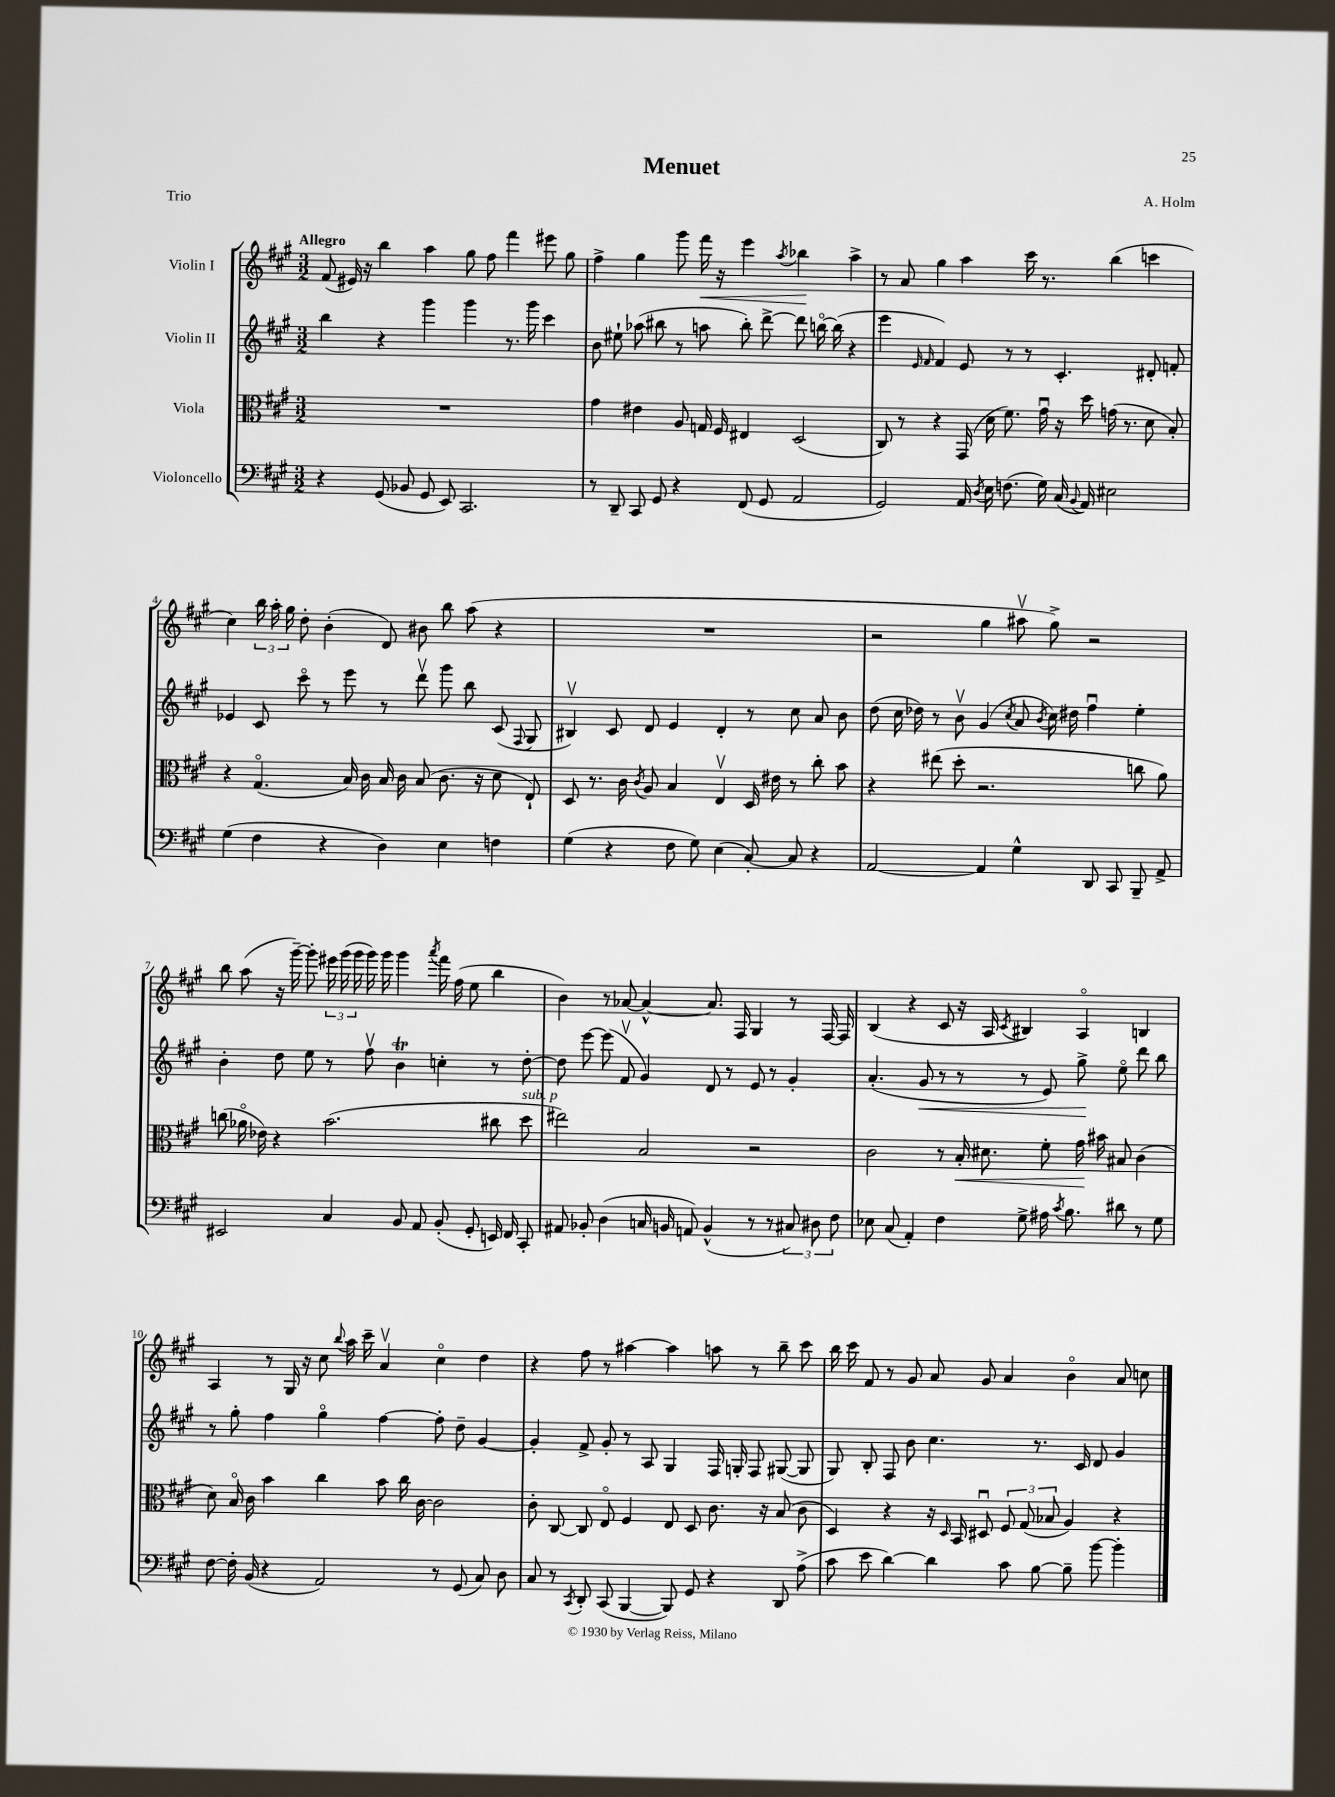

**kern	**kern	**kern	**kern
*staff4	*staff3	*staff2	*staff1
*clefF4	*clefC3	*clefG2	*clefG2
*k[f#c#g#]	*k[f#c#g#]	*k[f#c#g#]	*k[f#c#g#]
*M3/2	*M3/2	*M3/2	*M3/2
4r	1.r	4bb\	(8f#/
.	.	.	16e#/)
.	.	.	16r
(8GG#/	.	4r	4bb\
8BB-/	.	.	.
8GG#/	.	4ggg#\	4aa\
8EE/)	.	.	.
2.CC#/	.	4ggg#\	8gg#\
.	.	.	8ff#\
.	.	8.r	4fff#\
.	.	16ggg#\	.
.	.	4ccc#\	8eee#\
.	.	.	8gg#\
=	=	=	=
8r	4g#\	8b\	4ff#^\
8DD~/	.	8ee#`\	.
8CC#/	4e#\	(8aa-\	4gg#\
8GG#/	.	8bb#\	.
4r	8A/	8r	8ggg#\
.	16G/	8aa\	16fff#\
.	16F#/	.	16r
(8FF#/	4E#/	8bb#'\)	4eee\
8GG#/	.	[8ddd^\	.
.	.	.	8qaa/
2AA/	(2D/	8ddd\]	4bb-\
.	.	[16bbo\	.
.	.	(16bb\]	.
.	.	4r	4aa^\
=	=	=	=
2GG#/)	8C#/)	4eee\	8r
.	8r	.	8a/
.	.	16qqe/	.
.	.	16qqf#/	.
.	4r	4f#/)	4gg#\
16AA/	(16GG#/	8e/	4aa\
8qD/	.	.	.
16E\	16d\	.	.
(8.F\	8.f#\)	8r	.
.	.	8r	16ccc#\
16G#\)	16g#u\	.	8.r
(16C#/	16r	4.c#'/	.
8qqBB/	.	.	.
16AA/)	16dd\	.	.
2E#\	(16g\	.	(4bb\
.	8.r	.	.
.	8d\	8d#'/	4ccc\
.	8B'/)	8f'/	.
=	=	=	=
(4G#\	4r	4e-/	4cc#\)
4F#\	(4.G#o/	8c#/	24bb\
.	.	.	24aa'\
.	.	.	24gg#\
.	.	8ccc#o\	8dd'\
4r	.	8r	(4b'\
.	16B/)	8eee\	.
.	16c#\	.	.
4D\)	16B/	8r	8d/)
.	16c#\	.	.
.	(8B/	8dddv\	8b#\
4E\	8.c#\	8ggg#\	8bb\
.	.	8bb\	(8aa\
.	16r	.	.
4F\	8d\	(8c#/	4r
.	.	8qqF#/	.
.	8E`/)	8G#/	.
=	=	=	=
(4G#\	8D/	4B#v/)	1.r
.	8.r	.	.
4r	.	8c#/	.
.	16c#\	.	.
.	8qc#/	.	.
.	8A/	8d/	.
8F#\	4B/	4e/	.
8G#\)	.	.	.
(4E\	4Ev/	4d'/	.
[8C#'/)	16D/	8r	.
.	16e#\	.	.
8C#/]	8r	8cc#\	.
4r	8cc#'\	8a/	.
.	8b\	8b\	.
=	=	=	=
[2AA/	4r	(8dd\	2r
.	.	16cc#\	.
.	.	16dd-\)	.
.	(8ee#\	8r	.
.	8dd'\	8bv\	.
4AA/]	2.r	(4g#/	4gg#\
.	.	8qcc#/	.
4G#^^\	.	8a/	8aa#v\
.	.	8qb/	.
.	.	16cc#\)	8gg#^\)
.	.	16dd#\	.
8DD/	.	4ff#u\	2r
8CC#/	.	.	.
8BBB~/	8cc\	4ee'\	.
8AA^/	8a\)	.	.
=	=	=	=
2EE#/	(8cc\	4b'\	8bb\
.	16a-o\	.	(8aa\
.	16e-\)	.	.
.	4r	8dd\	16r
.	.	.	[16ggg#~\)
.	.	8ee\	8ggg#'\]
4C#/	(2.b\	8r	24eee#\
.	.	.	(24ggg#\
.	.	.	24ggg#\
.	.	8ff#v\	16ggg#\)
.	.	.	16ggg#\
8BB/	.	4b\	4ggg#\
8AA/	.	.	.
.	.	.	8qaaa/
(8BB'/	.	4cc'\	16fff#\
.	.	.	(16ff#\
8GG#'/	.	.	8ee\
16EE/)	8cc#\	8r	4bb\
16FF#/	.	.	.
8CC#'/	8dd\	[8dd'\	.
=	=	=	=
8AA#/	2ee#\)	8dd\]	4b\)
8BB-'/	.	[8eee\	.
(4D\	.	(8eee\]	8r
.	.	8f#v/	[8a-/
16C/	2B/	4g#/)	4a-^^/_
16BB/	.	.	.
8AA/)	.	.	.
(4BB^^/	.	8d/	8.a-/]
.	.	8r	.
.	.	.	16F#/
8r	2r	8e/	4G#/
8r	.	8r	.
12C#/)	.	4g#'/	8r
12D#\	.	.	.
.	.	.	[16F#/
12F#\	.	.	.
.	.	.	16F#/]
=	=	=	=
8E-\	2c#\	(4.a'/	(4B/
(8C#/	.	.	.
4AA'/)	.	.	4r
.	.	8g#/	.
4F#\	8r	8r	8c#/
.	16B'/	8r	16r
.	8.d#\	.	16A/
.	.	.	8qc#/
8G#^\	.	8r	4B#/)
16A#\	8f#'\	8e/)	.
8qc#/	.	.	.
8.B\	.	.	.
.	16g#\	8gg#^\	4Ao/
.	16b#\	.	.
8d#\	8B#/	8eeo\	.
8r	(4c#\	8ddd\	4B/
8G#\	.	8bb\	.
=	=	=	=
[8F#\	8d\)	8r	4A/
16F#'\]	16Bo/	8gg#'\	.
(16BB/	16c#\	.	.
4r	4b\	4ff#\	8r
.	.	.	16G#/
.	.	.	16r
2AA/)	4cc#\	4gg#o\	8cc#\
.	.	.	8qqbb/
.	.	.	16aa\
.	.	.	16ccc#~\
.	8b\	[4ff#\	4av/
.	16cc#\	.	.
.	[16c#\	.	.
8r	2c#\]	8ff#'\]	4cc#o\
(8GG#/	.	8dd~\	.
8C#/)	.	[4g#/	4dd\
8D\	.	.	.
=	=	=	=
8C#/	8c#'\	4g#'/]	4r
8r	[8C#/	.	.
8qCC#/	.	.	.
8DD'/	8C#/]	8f#^/	8ff#\
(8CC#/	8Eo/	8g#'/	8r
[4BBB/	4F#/	8r	[4aa#\
.	.	8A/	.
8BBB/])	8E/	4G#/	4aa#\]
8GG#/	8D/	.	.
4r	8.c#\	16F#/	8aa\
.	.	16G'/	.
.	.	8F#/	8r
.	16r	.	.
8DD/	(8B/	([8G#/	8bb~\
(8A^\	8c#\	8G#/]	8ccc#\
=	=	=	=
8c#\	4D/)	8G#/)	16bb\
.	.	.	16ccc#\
8e\	.	8B'/	8f#/
[4d\)	4r	8F#/	8r
.	.	8b\	8g#/
4d\]	16r	4.cc#\	8a/
.	16qqD/	.	.
.	16BB/	.	.
.	8D#u/	.	8g#/
8c#\	12F#/	.	4a/
.	(12G#/	.	.
[8B\	.	8.r	.
.	12B-/	.	.
8B~\]	4A/)	.	4bo\
.	.	16c#/	.
[8b\	.	8d/	.
4b'\]	4r	4g#/	8a/
.	.	.	8cc\
==	==	==	==
*-	*-	*-	*-
